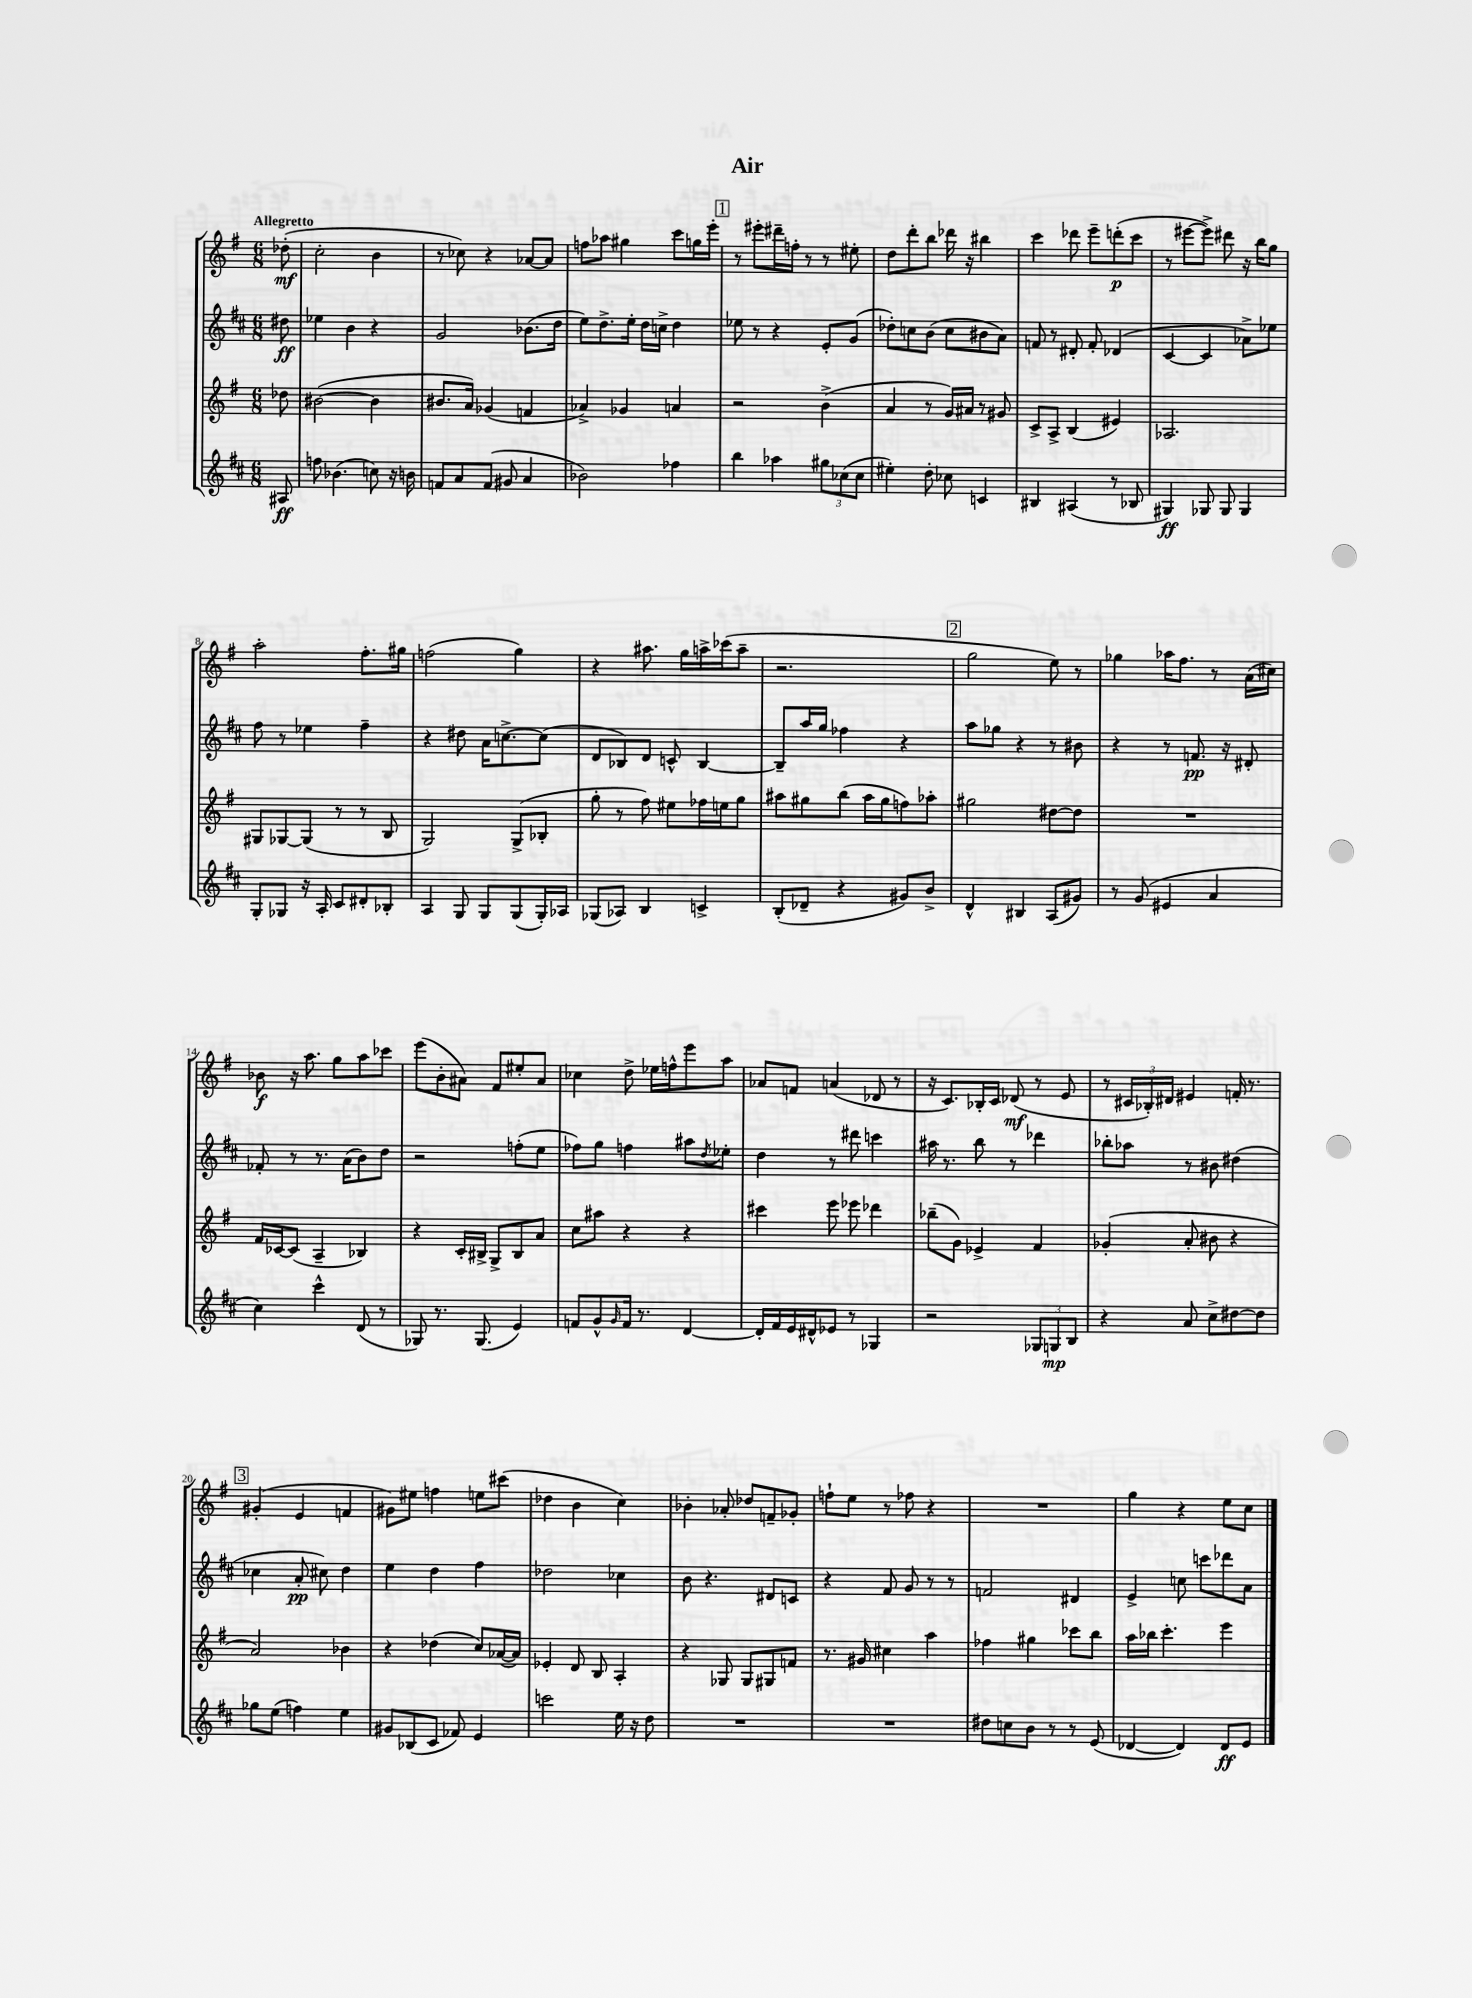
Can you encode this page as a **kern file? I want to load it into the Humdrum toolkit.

**kern	**dynam	**kern	**kern	**dynam	**kern	**dynam
*part4	*part4	*part3	*part2	*part2	*part1	*part1
*staff4	*staff4	*staff3	*staff2	*staff2	*staff1	*staff1
*clefG2	*	*clefG2	*clefG2	*	*clefG2	*
*k[f#c#]	*	*k[f#]	*k[f#c#]	*	*k[f#]	*
*M6/8	*	*M6/8	*M6/8	*	*M6/8	*
=	=	=	=	=	=	=
!	!	!	!	!	!LO:TX:a:B:t=Allegretto	!
8A#X/	ff	8dd-X\	8dd#X\	ff	(8dd-X'\	mf
=1	=1	=1	=1	=1	=1	=1
8ffn\	.	([2b#X\	4ee-X\	.	2cc'\	.
(4.b-X\	.	.	.	.	.	.
.	.	.	4b\	.	.	.
8ccn\)	.	4b#\]	4r	.	4b\	.
16r	.	.	.	.	.	.
16bn\	.	.	.	.	.	.
=2	=2	=2	=2	=2	=2	=2
8fn/L	.	8.b#X/L	2g/	.	8r	.
8a/	.	.	.	.	8cc-X\)	.
.	.	16a/Jk)	.	.	.	.
(8f/J	.	(4g-X/	.	.	4r	.
8g#X/	.	.	.	.	.	.
4a/	.	4fn/	(8.b-X\L	.	[8a-X/L	.
.	.	.	.	.	8a-/J]	.
.	.	.	16dd\Jk	.	.	.
=3	=3	=3	=3	=3	=3	=3
2b-X\)	.	4a-X^/)	8ee\L)	.	8ffn\L	.
.	.	.	8.dd^\	.	8aa-X\J	.
.	.	4g-X/	.	.	4gg#X\	.
.	.	.	16ee'\Jk	.	.	.
.	.	.	16dd\LL	.	.	.
.	.	.	16ccn^\JJ	.	.	.
4ff-X\	.	4an/	4dd\	.	8ccc\L	.
.	.	.	.	.	16ggn\L	.
.	.	.	.	.	16eee'\JJ	.
!!LO:REH:place=s1:t=1
=4	=4	=4	=4	=4	=4	=4
4bb\	.	2r	8ee-X\	.	8r	.
.	.	.	8r	.	8eee#X'\L	.
4aa-X\	.	.	4r	.	16ddd#X~\L	.
.	.	.	.	.	16ffn'\JJ	.
.	.	.	.	.	8r	.
12gg#X\L	.	(4b^\	8e'/L	.	8r	.
(12cc-X\	.	.	.	.	.	.
.	.	.	(8g/J	.	8ee#X'\	.
12cc-\J	.	.	.	.	.	.
=5	=5	=5	=5	=5	=5	=5
4ee#X'\)	.	4a/	8dd-X'\L)	.	8dd\L	.
.	.	.	8ccn\	.	8ddd'\	.
8dd'\	.	8r	(8b\J	.	8bb\J	.
8cc-X\	.	16g/LL)	8cc\L	.	16ddd-X\	.
.	.	16a#X/JJ	.	.	16r	.
4cn/	.	8r	8b#X\	.	4bb#X\	.
.	.	8g#X/	8a\J)	.	.	.
=6	=6	=6	=6	=6	=6	=6
4B#X/	.	8c^/L	8fn/	.	4ccc\	.
.	.	8A^/J	8r	.	.	.
(4A#X/	.	(4B/	8d#X'/	.	8ddd-X\	.
.	.	.	8f'/	.	8eee~\L	.
8r	.	4e#X/)	(4d-X/	.	(8dddn'\	p
8B-X/	.	.	.	.	8ccc\J	.
=7	=7	=7	=7	=7	=7	=7
4G#X/)	ff	2.A-X/	[4c#/	.	8r	.
.	.	.	.	.	[8eee#X\L	.
8G-X/	.	.	4c#/]	.	8eee#^\J])	.
8G-/	.	.	.	.	8ddd#X\	.
4G-/	.	.	8a-X^\L)	.	16r	.
.	.	.	.	.	16bb\KL	.
.	.	.	8ee-X\J	.	8gg\J	.
!!LO:LB:g=z
=8	=8	=8	=8	=8	=8	=8
8G'/L	.	8G#X/L	8ff#\	.	2aa'\	.
8G-X/J	.	[8G-X/	8r	.	.	.
16r	.	(8G-/J]	4ee-X\	.	.	.
16A'/	.	.	.	.	.	.
8c#/L	.	8r	.	.	.	.
8d#X'/	.	8r	4ff#~\	.	8.ff#'\L	.
8B-X'/J	.	8B/	.	.	.	.
.	.	.	.	.	16gg#X\Jk	.
=9	=9	=9	=9	=9	=9	=9
4A/	.	2G/)	4r	.	(2ffn\	.
8G/	.	.	8dd#X\	.	.	.
8G/L	.	.	16a\KL	.	.	.
.	.	.	[8.ccn^\	.	.	.
(8G/	.	(8G^/L	.	.	4gg\)	.
16G'/L)	.	8B-X'/J	(8cc\J]	.	.	.
16A-X/JJ	.	.	.	.	.	.
=10	=10	=10	=10	=10	=10	=10
(8G-X/L	.	8gg'\	8d/L	.	4r	.
8A-X/J)	.	8r	8B-X/)	.	.	.
4B/	.	8ff#\)	8d/J	.	8.aa#X\	.
.	.	8ee#X\L	8cn^^/	.	.	.
.	.	.	.	.	16gg\LL	.
4cn^/	.	16ff-X\L	[4B-/	.	16aan^\	.
.	.	16een\J	.	.	(16ccc-X\J	.
.	.	8gg\J	.	.	8aa~\J	.
=11	=11	=11	=11	=11	=11	=11
(8B'/L	.	8aa#X\L	8B-~/L]	.	2.r	.
8d-X~/J	.	8gg#X\	16aa/L	.	.	.
.	.	.	16gg/JJ	.	.	.
4r	.	(8bb\J	4ff-X\	.	.	.
.	.	16aa#\LL	.	.	.	.
.	.	16gg#\J	.	.	.	.
8g#X/L)	.	8ffn\)	4r	.	.	.
8b^/J	.	8aa-X'\J	.	.	.	.
!!LO:REH:place=s1:t=2
=12	=12	=12	=12	=12	=12	=12
4d^^/	.	2gg#X\	8aa\L	.	2gg\	.
.	.	.	8gg-X\J	.	.	.
4B#X/	.	.	4r	.	.	.
(8A/L	.	[8dd#X\L	8r	.	8ee\)	.
8g#X/J)	.	8dd#\J]	8b#X\	.	8r	.
=13	=13	=13	=13	=13	=13	=13
8r	.	2.r	4r	.	4gg-X\	.
(8g/	.	.	.	.	.	.
4e#X/	.	.	8r	.	16aa-X\KL	.
.	.	.	.	.	8.ff#\J	.
.	.	.	8.fn/	pp	.	.
4a/	.	.	.	.	8r	.
.	.	.	16r	.	.	.
.	.	.	8d#X'/	.	(16a\LL	.
.	.	.	.	.	16cc#X\JJ)	.
!!LO:LB:g=z
=14	=14	=14	=14	=14	=14	=14
4cc#\)	.	16f#/LL	8f-X'/	.	8b-X\	f
.	.	[16c-X/J	.	.	.	.
.	.	(8c-/J]	8r	.	16r	.
.	.	.	.	.	8.aa\	.
4ccc#^^\	.	4A~/	8.r	.	.	.
.	.	.	.	.	8gg\L	.
.	.	.	(16a\KL	.	.	.
(8d/	.	4B-X/)	8b\)	.	8aa\	.
8r	.	.	8dd\J	.	8ccc-X\J	.
=15	=15	=15	=15	=15	=15	=15
8G-X/)	.	4r	2r	.	(8eee\L	.
8.r	.	.	.	.	8b'\	.
.	.	16c'/LL	.	.	8a#X\J)	.
(8.G-/	.	16B#X^/JJ	.	.	.	.
.	.	8G^/L	.	.	8f#/L	.
4e/)	.	8B#/	(8ffn'\L	.	8ee#X'/	.
.	.	8a/J	8ee\J	.	8a#/J	.
=16	=16	=16	=16	=16	=16	=16
8fn/L	.	8cc\L	8ff-X\L)	.	4cc-X\	.
8g^^/	.	8aa#X\J	8gg\J	.	.	.
16qqg/	.	.	.	.	.	.
16f/Jk	.	4r	4ffn\	.	8dd^\	.
8.r	.	.	.	.	.	.
.	.	.	.	.	16ee-X\LL	.
.	.	.	.	.	16ffn^^\J	.
[4d/	.	4r	8aa#X\L	.	8eee\	.
.	.	.	8qdd/	.	.	.
.	.	.	8ee-X'\J	.	8aa\J	.
=17	=17	=17	=17	=17	=17	=17
16d'/LL]	.	4ccc#X\	4dd\	.	8a-X/L	.
16f#/	.	.	.	.	.	.
16e/	.	.	.	.	8fn/J	.
16d#X^^/J	.	.	.	.	.	.
8e-X/J	.	8eee\	8r	.	(4an/	.
8r	.	8eee-X\	8ddd#X\	.	.	.
4G-X/	.	4ddd-X\	4cccn\	.	8d-X/	.
.	.	.	.	.	8r	.
=18	=18	=18	=18	=18	=18	=18
2r	.	(8bb-X~\L	16aa#X\	.	16r	.
.	.	.	8.r	.	8.c/L)	.
.	.	8g\J)	.	.	.	.
.	.	4e-X^/	8bb\	.	16B-X'/L	.
.	.	.	.	.	16c/JJ	.
.	.	.	8r	.	(8d-X/	mf
12G-X/L	.	4f#/	4ddd-X\	.	8r	.
12Gn/	mp	.	.	.	.	.
.	.	.	.	.	8e/	.
12B/J	.	.	.	.	.	.
=19	=19	=19	=19	=19	=19	=19
4r	.	(4g-X'/	8bb-X'\L	.	8r	.
.	.	.	8aa-X\J	.	24c#X/LL	.
.	.	.	.	.	24B-X'/)	.
.	.	.	.	.	24d#X/JJ	.
8a/	.	8a'/	8r	.	4e#X/	.
8cc#^\L	.	8b#X\	8b#X\	.	.	.
[8dd#X\	.	4r	(4dd#X\	.	16fn'/	.
.	.	.	.	.	8.r	.
8dd#\J]	.	.	.	.	.	.
!!LO:LB:g=z
!!LO:REH:place=s1:t=3
=20	=20	=20	=20	=20	=20	=20
8gg-X\L	.	2a/)	4cc-X\	.	(4g#X'/	.
(8ee\J	.	.	.	.	.	.
4ffn\)	.	.	8a'/	pp	4e/	.
.	.	.	8cc#X\)	.	.	.
4ee\	.	4b-X\	4dd\	.	4fn/	.
=21	=21	=21	=21	=21	=21	=21
8g#X/L	.	4r	4ee\	.	8g#X\L)	.
(8B-X/	.	.	.	.	8ee#X\J	.
8c#/J	.	(4dd-X\	4dd\	.	4ffn\	.
8f-X/)	.	.	.	.	.	.
4e/	.	8cc/L)	4ff#\	.	8een\L	.
.	.	([16a-X/L	.	.	(8ccc#X\J	.
.	.	16a-/JJ])	.	.	.	.
=22	=22	=22	=22	=22	=22	=22
2cccn\	.	4e-X'/	2dd-X\	.	4dd-X\	.
.	.	8d/	.	.	4b\	.
.	.	8B/	.	.	.	.
16ee\	.	4A'/	4cc-X\	.	4cc\)	.
16r	.	.	.	.	.	.
8dd\	.	.	.	.	.	.
=23	=23	=23	=23	=23	=23	=23
2.r	.	4r	8b\	.	4b-X'\	.
.	.	.	4.r	.	.	.
.	.	8G-X/	.	.	8a-X'/	.
.	.	8G-/L	.	.	8dd-X/L	.
.	.	8G#X/	8d#X/L	.	8fn~/	.
.	.	8fn/J	8cn/J	.	8g-X'/J	.
=24	=24	=24	=24	=24	=24	=24
2.r	.	8.r	4r	.	8ffn`\L	.
.	.	.	.	.	8ee\J	.
.	.	16g#X/	.	.	.	.
.	.	4cc#X\	8f#/	.	8r	.
.	.	.	8g/	.	8ff-X\	.
.	.	4aa\	8r	.	4r	.
.	.	.	8r	.	.	.
=25	=25	=25	=25	=25	=25	=25
8dd#X\L	.	4ff-X\	2fn/	.	2.r	.
8ccn\	.	.	.	.	.	.
8b\J	.	4gg#X\	.	.	.	.
8r	.	.	.	.	.	.
8r	.	8ccc-X\L	4d#X/	.	.	.
(8e/	.	8bb\J	.	.	.	.
=26	=26	=26	=26	=26	=26	=26
[4d-X/	.	16aa\LL	4e^/	.	4gg\	.
.	.	16bb-X\JJ	.	.	.	.
.	.	4.ccc'\	.	.	.	.
4d-/])	.	.	8ccn\	.	4r	.
.	.	.	8cccn\L	.	.	.
8d-/L	ff	4eee\	8ddd-X\	.	8ee\L	.
8e/J	.	.	8a\J	.	8cc\J	.
==	==	==	==	==	==	==
*-	*-	*-	*-	*-	*-	*-
